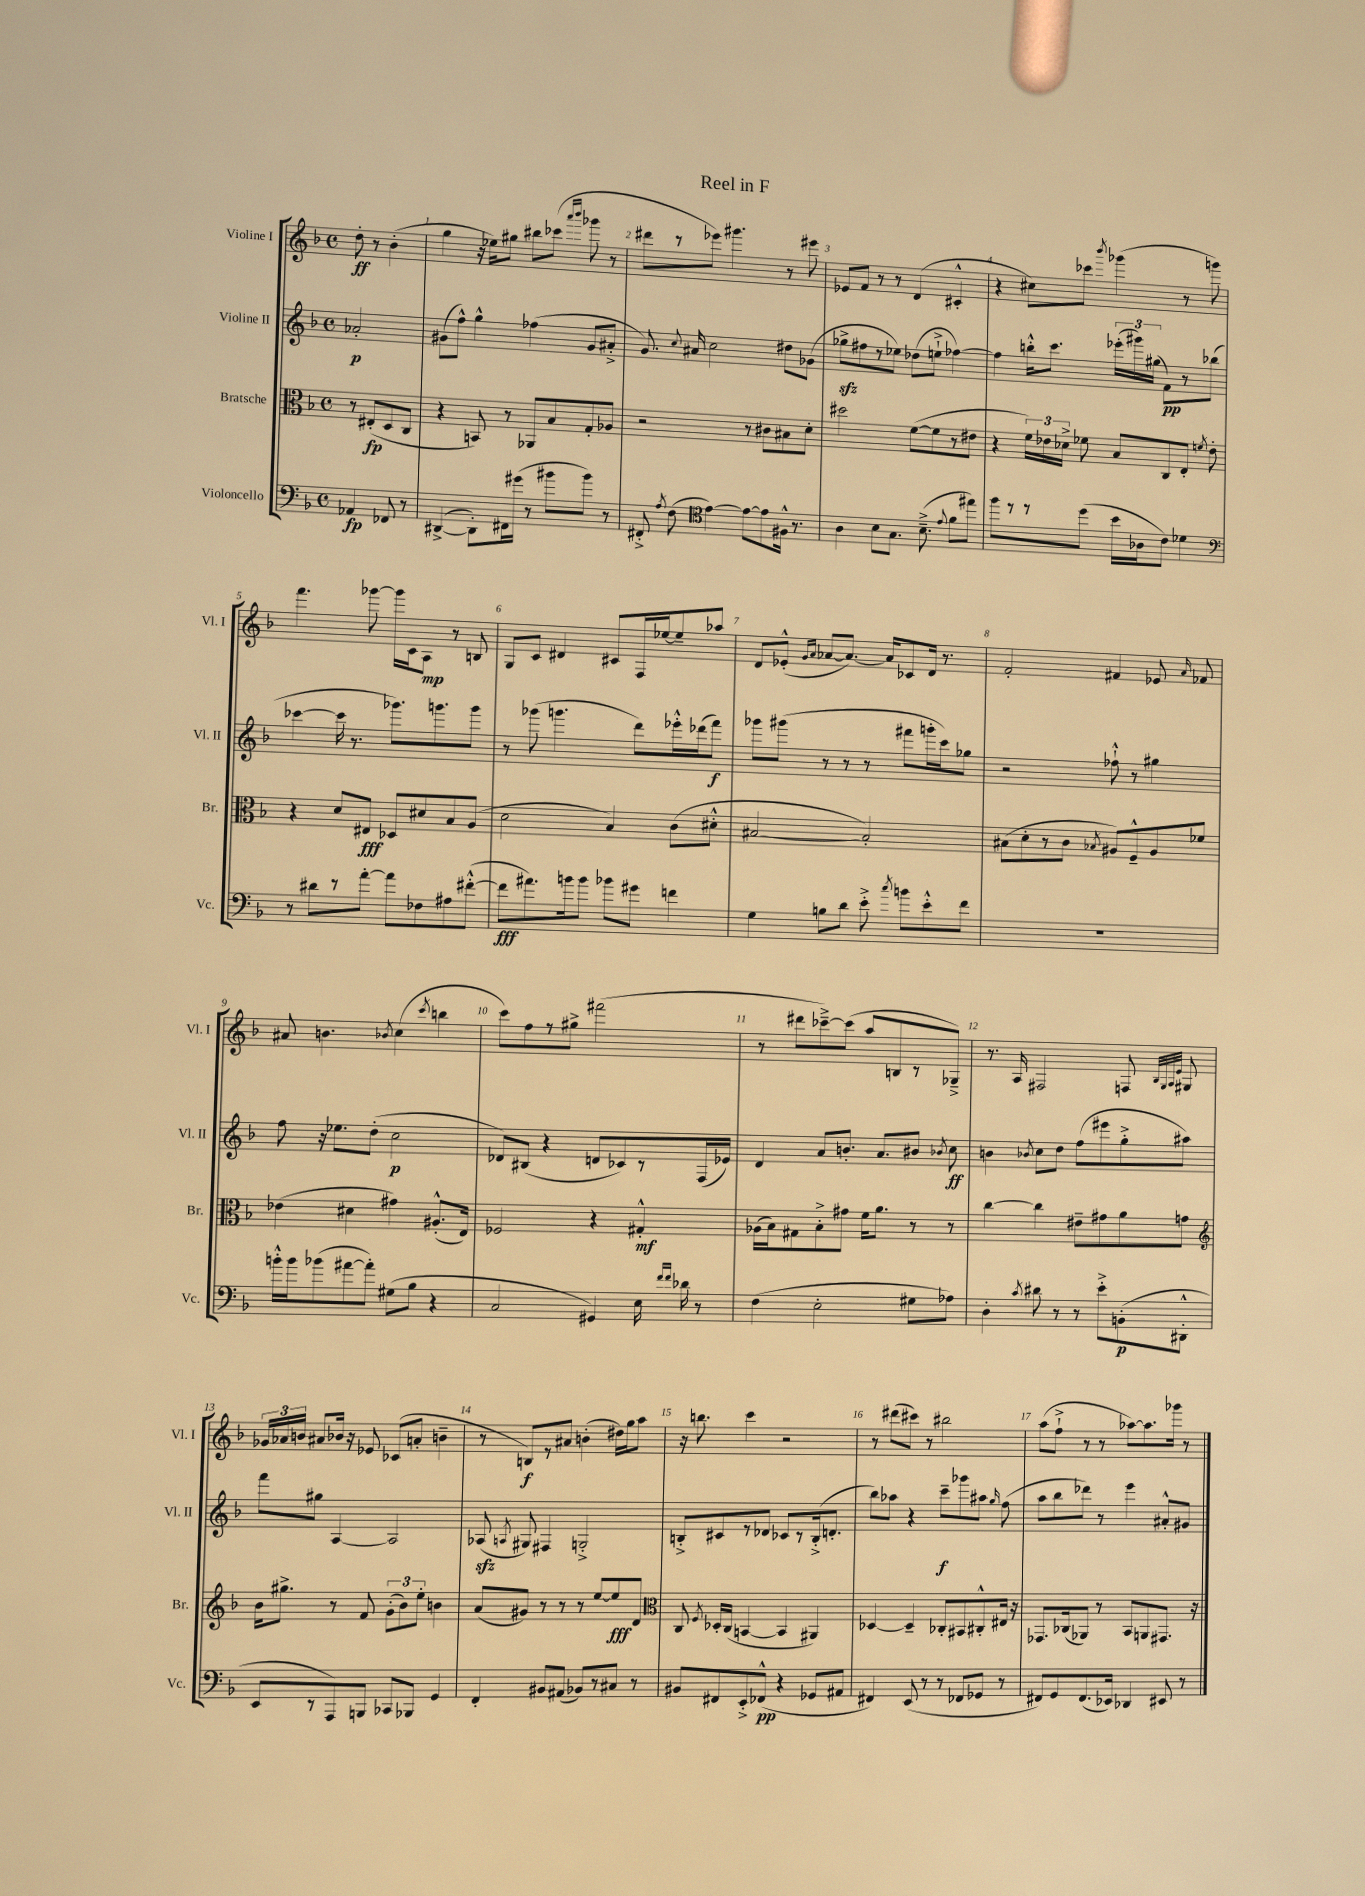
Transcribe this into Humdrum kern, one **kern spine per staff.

**kern	**kern	**kern	**kern
*staff4	*staff3	*staff2	*staff1
*clefF4	*clefC3	*clefG2	*clefG2
*k[b-]	*k[b-]	*k[b-]	*k[b-]
*M4/4	*M4/4	*M4/4	*M4/4
*met(c)	*met(c)	*met(c)	*met(c)
4AA-	8r	2a-'	8dd'
.	(8E#'	.	8r
8FF-	8D	.	(4b-'
8r	8C	.	.
=	=	=	=
([4DD#^	4r	(8g#	4gg
.	.	8ff^^)	.
8DD#'])	8BB)	4gg^^	16r
.	.	.	16ee-)
16FF#	8r	.	8gg#
(16g#	.	.	.
8r	8AA-	(4ff-	8bb#
8b#	8B-	.	(8ccc-
.	.	.	16qqaaa
.	.	.	16qqbbb-
8b#)	8G'	8g#	8ggg-
8r	8A-	8a#'^	8r
=	=	=	=
8FF#'^	2r	8.g)	8ddd#
8qA	.	.	.
(8F	.	.	8r
.	.	8qqcc	.
.	.	16a#	.
*clefC4	*	*	*
[4e)	.	2cc	8eee-)
.	.	.	4.ggg#
8e_	8r	.	.
8e]	8c#	.	.
16F#^^	8B#	8dd#	8r
8.r	.	.	.
.	8d'	(8g-	8eee#
=	=	=	=
4A	2dd#	8gg-^	8e-
.	.	8ff#	8f
8B-	.	8r	8r
8.G	.	8ee-)	8r
.	([8f	(8dd-	(4d
(8.B-~^	.	.	.
.	8f]	8ee`^	.
8qqe	.	.	.
8f	8r	[4ff-)	4c#'^^
8ee#)	8e#	.	.
=	=	=	=
8ff	4r	4ff-]	4r
8r	.	.	.
8r	24f)	16bb'^^	8cc#)
.	24e-	.	.
.	.	8.ccc	.
.	24d-^	.	.
(8dd	8f-	.	8ccc-
.	.	.	8qbbb-
16b-	8B-	(24eee-'	(4ggg-
.	.	24ggg#)	.
16A-	.	.	.
.	.	(24gg#	.
8c)	8C	8f)	.
4d-	8E'	8r	8r
.	8qf	.	.
.	8e-'	(8bb-	8ggg)
=	=	=	=
*clefF4	*	*	*
8r	4r	[4ccc-	4.fff
8d#	.	.	.
8r	8d	16ccc-]	.
.	.	8.r	.
[8a'	8E#	.	[8ggg-
8a]	8D-	8.ggg-)	16ggg-]
.	.	.	16c
8F-	8d#	.	8A
.	.	8.ggg	.
8A#	8B-	.	8r
([8f#'^^	(8A	8ggg	8B
=	=	=	=
8f#]	2d	8r	8G
8.a#)	.	(8ggg-	8c
.	.	4.ggg	4d#
16b	.	.	.
8b	.	.	.
8b-	4B-)	.	8c#
8g#	.	8ddd)	16F
.	.	.	[16ee-
4f	(8c	16eee-'^^	8ee-~]
.	.	(16ddd-	.
.	8d#'^^	8fff)	8aa-
=	=	=	=
4G	[2B#	8ggg-	8d
.	.	(8ggg#	(8e-'^^
.	.	.	16qqg
.	.	.	16qqa
8B	.	8r	[8a-
8d	.	8r	8.a-_)
8e'^	2B#'])	8r	.
.	.	.	16a-]
8qcc	.	.	.
8b	.	8fff#	8c-
8e'^^	.	16ggg'	16d
.	.	16ccc)	8.r
8f	.	8gg-	.
=	=	=	=
1r	(8B#	2r	2f'
.	8d'	.	.
.	8r	.	.
.	8c	.	.
.	8qB-	.	.
.	8A#)	8ff-`^^	4f#
.	8F~^^	8r	.
.	8A#	4gg#	8e-
.	.	.	16qqa
.	8f-	.	8f-
=	=	=	=
16b'^^	(4e-	8ff	8a#
16b	.	.	.
(8b-	.	16r	4.b
.	.	8.ee-	.
[8a#	4d#	.	.
8a#'])	.	(8dd'	.
.	.	.	8qb-
(8G#	4g#)	2cc	(4cc
8B-	.	.	.
.	.	.	8qccc
4r	(8.A#'^^	.	4bb
.	16E)	.	.
=	=	=	=
2C	2F-	8d-)	8ccc)
.	.	(8B#	8ff
.	.	4r	8r
.	.	.	8gg#^
4GG#)	4r	8d	(2fff#
.	.	8c-)	.
16E	4G#'^^	8r	.
16qqf	.	.	.
16qqf	.	.	.
16d-	.	.	.
8r	.	(16F	.
.	.	16e-)	.
=	=	=	=
(4F	(16A-	4d	8r
.	16B-)	.	.
.	8G#	.	8ddd#
2E'	8B-'^	8a	[8ccc-~^)
.	8g#	8.b'	(8ccc-]
.	16f	.	8aa
.	8.a	8.a	.
.	.	.	8B
8G#	8r	8b#	8r
.	.	8qb-	.
8A-)	8r	8cc	8G-~^)
=	=	=	=
4D'	[4cc	4b	8.r
.	.	.	16A
8qc	.	8qb-	.
8d#	4cc]	8cc	2F#
8r	.	8dd	.
8r	8e#~	(8ff	.
8e'^	8g#	8eee#	.
(8BB'	8a	8gg'^	8F
.	.	.	32qqB-
.	.	.	32qqG
.	.	.	32qqA
.	.	.	32qqe
8DD#'^^	8g	8aa#)	8G#
=	=	=	=
*	*clefG2	*	*
8EE	16b-	8fff	24g-
.	.	.	24a-
.	8.gg#^	.	.
.	.	.	24b
8r	.	8gg#	8a#
8AAA)	8r	[4A	16b-
.	.	.	16r
8BBB	8f	.	8e-
8CC-	(12g'	2A]	(8c-
.	12b-)	.	.
8BBB-	.	.	8a'
.	12ee'	.	.
4GG	4b	.	4b~
=	=	=	=
4FF'	(8a	(8A-	8r
.	.	8qA	.
.	8g#)	8G#)	8B)
8BB#	8r	4F#	8r
(8AA#	8r	.	8a#
8BB-)	8r	2G'^	(4b'
8r	[8ee	.	.
8C#	8ee]	.	16dd#)
.	.	.	16gg
8r	8d	.	8aa
=	=	=	=
*	*clefC3	*	*
8BB#	8C	8B'^	16r
.	.	.	8.bb
.	8qF	.	.
8FF#	16D-'	8c#	.
.	(16C	.	.
8EE'^	[4BB	8r	4ccc
(8FF-^^	.	8d-	.
4r	4BB]	8c-	2r
.	.	8r	.
8GG-	4AA#)	(16B'^	.
.	.	8.d'	.
8AA#	.	.	.
=	=	=	=
4FF#)	[4D-	8bb-)	8r
.	.	8aa-	(8ddd#
(8EE	4D-~]	4r	8ccc#)
8r	.	.	8r
8r	8C-'	8ccc~	2bb#
8FF-	8BB#	8ggg-	.
8GG-	8C#'^^	8aa#	.
.	.	16qqgg	.
8r	16E#	(8ff	.
.	16r	.	.
=	=	=	=
8FF#)	8.GG-	8aa	(8aa
8GG	.	8bb-	8ff`^
.	(16C-	.	.
(8.FF#	8AA-)	8ddd-)	8r
.	8r	8r	8r
16EE-)	.	.	.
4DD-	8BB-	4eee	[8aa-)
.	8AA	.	8.aa-]
8EE#	8.GG#	8a#'^^	.
.	.	.	16ggg-
8r	.	8g#	8r
.	16r	.	.
==	==	==	==
*-	*-	*-	*-
